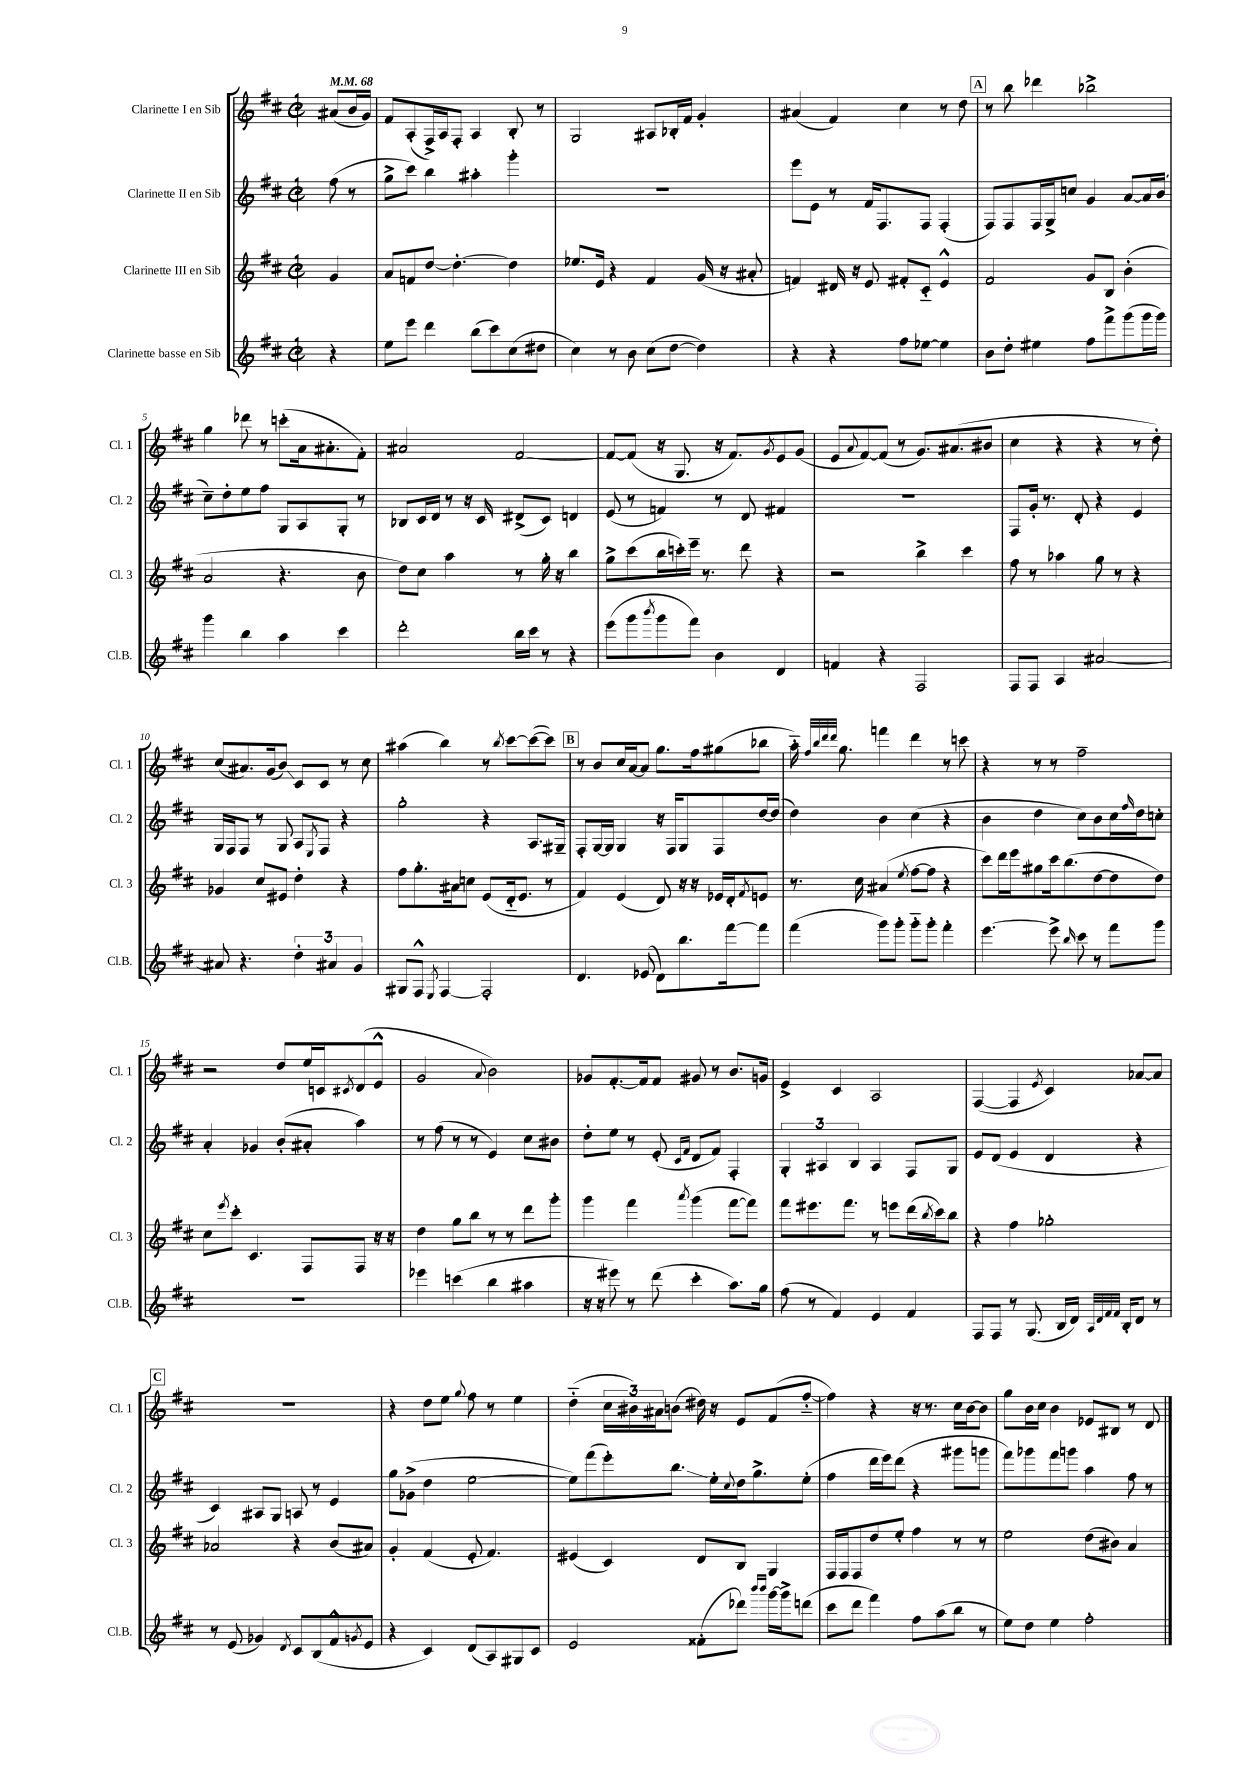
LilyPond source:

<<
\new StaffGroup <<
\new Staff = "s0" \with { instrumentName = "Clarinette I en Sib" shortInstrumentName = "Cl. 1" } {
    \clef treble \key d \major \defaultTimeSignature \time 2/2 \partial 4 \tempo 4 = 68
    ais'8( b'16 g'16) |
    fis'8 a8-.( fis16->) a16 fis8-. a4 b8-. r8 |
    g2 ais8 bes16-. fis'16 g'4-. |
    ais'4( fis'4) cis''4 r8 d''8 |
    \mark \markup { \box "A" } r8 b''8 des'''4 bes''2-> |
    g''4 des'''8 r8 c'''8-.( a'16 ais'8.-. fis'8-.) |
    ais'2 fis'2~ |
    fis'8~ fis'8( r16 g8. r16 fis'8.) \acciaccatura { g'8 } e'8 g'8( |
    e'8 \appoggiatura { a'8 } fis'8~) fis'8( r8 g'8.) ais'8.( bis'8 |
    cis''4 r4 r4 r8 d''8-.) |
    cis''8( ais'8.) g'16( b'8\glissando) cis'8 cis'8 r8 cis''8 |
    ais''4( b''4) r8 \acciaccatura { b''8 } cis'''8~ cis'''8~( cis'''8) |
    \mark \markup { \box "B" } r8 b'8 cis''16 a'16~ a'8 g''8. fis''16 gis''8( bes''8 |
    a''16-_) \grace { fis''32 b''32 d'''32 d'''32 } g''8. f'''4 d'''4 r8 c'''8 |
    r4 r8 r8 fis''2-- |
    r2 d''8 e''16 c'16 \acciaccatura { cis'8 } d'8( e'8-^ |
    g'2 \appoggiatura { a'8 } b'2) |
    ges'8 fis'8.~-. fis'16 fis'8 gis'8 r8 b'8. g'16 |
    e'4-> cis'4 a2 |
    fis4~( fis4 \acciaccatura { e'8 } cis'4) aes'8~ aes'8 |
    \mark \markup { \box "C" } R1 |
    r4 d''8 e''8 \appoggiatura { g''8 } fis''8 r8 e''4 |
    d''4-_( \tuplet 3/2 { cis''16 bis'16) ais'16 } b'8( dis''16) r16 e'8 fis'8( fis''8~-_ |
    fis''4) r4 r16 r8. cis''16 b'16~ b'8 |
    g''8 b'16 cis''16 b'4 ees'8 bis8 r8 d'8 \bar "|." |
}
\new Staff = "s1" \with { instrumentName = "Clarinette II en Sib" shortInstrumentName = "Cl. 2" } {
    \clef treble \key d \major \defaultTimeSignature \time 2/2 \partial 4
    fis''8( r8 |
    g''8-> cis'''8) b''4 ais''4-. g'''4-. |
    R1 |
    e'''8 e'8 r8 fis'16 fis8. fis8 fis4-.( |
    \mark \markup { \box "A" } fis8) fis8 fis16 g16-> c''8 g'4 a'8~ a'16 b'16( |
    cis''8--) d''8-. e''8 fis''8 g8 a8 g8-. r8 |
    bes8 cis'16 d'16 r8 r16 cis'16 dis'8->( cis'8) d'4 |
    e'8( r8 f'4) r8 d'8 fis'4 |
    R1 |
    fis8 g'16-. r8. d'8-. r4 e'4 |
    g16 fis16 fis8 r8 g8 a8 \acciaccatura { e8 } fis8 r4 |
    g''2-. r4 a8. gis16-- |
    \mark \markup { \box "B" } fis8-. g16~ g16 g4 r16 fis16 g8 fis8 d''16~ d''16( |
    d''4) b'4 cis''4( r4 |
    b'4 d''4 cis''8) b'8 cis''16 \grace { fis''16 } d''16 c''8-. |
    a'4-. ges'4 b'8-.( ais'8-. a''4) |
    r8 fis''8( r8 r8 e'4) cis''8 bis'8 |
    d''8-. e''8 r8 e'8-.( \grace { cis'16 fis'16 } d'8 fis'8) fis4-. |
    \tuplet 3/2 { g4-. ais4 b4 } ais4 fis8 g8 |
    e'8 d'8( e'4 d'4 r4 |
    \mark \markup { \box "C" } cis'4) ais8 g8 a8 r8 e'4 |
    g''8 ges'8->( d''4 e''2~ |
    e''8) fis'''8( e'''8-.) b''8.\glissando e''16-. \appoggiatura { cis''8 } d''16 g''8.-> e''8-.( |
    fis''4 d'''16 e'''16) d'''8( r4 gis'''8 g'''8 |
    fis'''8) ges'''8 fis'''8 g'''8 a''4 fis''8 r8 \bar "|." |
}
\new Staff = "s2" \with { instrumentName = "Clarinette III en Sib" shortInstrumentName = "Cl. 3" } {
    \clef treble \key d \major \defaultTimeSignature \time 2/2 \partial 4
    g'4 |
    a'8 f'8 d''8~ d''4.~-. d''4 |
    ees''8. e'16 r4 fis'4 g'16( r16 ais'8-. |
    f'4) dis'16 r16 e'8 fis'8-. cis'8-_ e'4-^ |
    \mark \markup { \box "A" } fis'2 g'8 b8 b'4-.( |
    a'2 r4. b'8 |
    d''8) cis''8 a''4 r8 g''16-. r16 b''4 |
    g''8-> cis'''8( b''16 c'''16-.) e'''16-- r8. d'''8 r4 |
    r2 b''4-> cis'''4 |
    fis''8 r8 aes''4 g''8 r8 r4 |
    ges'4 cis''8 eis'8 d''4-. r4 |
    fis''8 g''8.-. ais'16 c''8 e'8( d'16-_ e'8. r8 |
    \mark \markup { \box "B" } fis'4) e'4( d'8) r16 r16 ees'16 d'16-. \acciaccatura { fis'8 } e'8 |
    r8. cis''16 ais'4( \acciaccatura { e''8 } fis''8~ fis''8 r4 |
    cis'''8) d'''16 e'''16 gis''8 cis'''16 b''8.( d''8~ d''8 d''8) |
    cis''8 \acciaccatura { e'''8 } cis'''8-. cis'4. fis8 fis8 r16 r16 |
    d''4 g''8 b''8 r8 r8 d'''8 g'''8-. |
    g'''4 fis'''4 \acciaccatura { a'''8 } g'''4( fis'''8~ fis'''8) |
    fis'''8 eis'''8. fis'''8. r8 e'''8 d'''16( \acciaccatura { b''8 } cis'''16) b''8 |
    r4 fis''4 ges''2-. |
    \mark \markup { \box "C" } aes'2 r4 b'8( ais'8) |
    g'4-. fis'4( e'8-. fis'4.) |
    eis'4( cis'4) d'8 b8 g4 |
    fis16 fis16 fis8 d''8 e''8-. fis''4 r8 r8 |
    e''2 d''8( bis'8) a'4 \bar "|." |
}
\new Staff = "s3" \with { instrumentName = "Clarinette basse en Sib" shortInstrumentName = "Cl.B." } {
    \clef treble \key d \major \defaultTimeSignature \time 2/2 \partial 4
    r4 |
    e''8 e'''8 d'''4 b''8( cis'''8) cis''8( dis''8 |
    cis''4) r8 b'8 cis''8( d''8~ d''4) |
    r4 r4 fis''8 ees''8~ ees''4 |
    \mark \markup { \box "A" } b'8 d''8-. eis''4 fis''8 fis'''8-> g'''8( g'''16 g'''16) |
    g'''4 b''4 a''4 cis'''4 |
    d'''2-. b''16 cis'''16 r8 r4 |
    e'''8( g'''8 \acciaccatura { b'''8 } g'''8 fis'''8) b'4 d'4 |
    f'4 r4 fis2 |
    fis8 fis8 a4 ais'2~ |
    ais'8 r4. \tuplet 3/2 { d''4-. ais'4 g'4 } |
    gis8 fis8-^ \acciaccatura { e8 } fis4~ fis2-. |
    \mark \markup { \box "B" } d'4. ees'8( d'8) b''8. fis'''16~ fis'''8 |
    fis'''4( g'''8) g'''8-. g'''8-_ g'''8-. fis'''4-. |
    e'''4.~ e'''8-> \grace { b''16 } cis'''8 r8 fis'''8 g'''8 |
    R1 |
    ees'''4 c'''4( b''4 ais''4 |
    r16 r16 eis'''8) r8 d'''8( cis'''4-. a''8.) g''16 |
    fis''8( r8 fis'4) e'4 fis'4 |
    fis8 fis8 r8 g8.( b16 d'16) \grace { a32 d'32 fis'32 fis'32 } b16-. d'8 r8 |
    \mark \markup { \box "C" } r8 e'8( ges'4) \acciaccatura { d'8 } cis'8 b8( fis'8-^ \acciaccatura { g'8 } e'8 |
    r4 cis'4) d'8( a8) gis8 cis'8 |
    e'2 fisis'8-.( des'''8) \grace { b'''16 b'''16 } g'''16~ g'''16-> d'''8( |
    cis'''8 d'''8 fis'''4) fis''8 a''8( b''8 r8 |
    e''8) d''8 e''4 fis''2-. \bar "|." |
}
>>
>>
